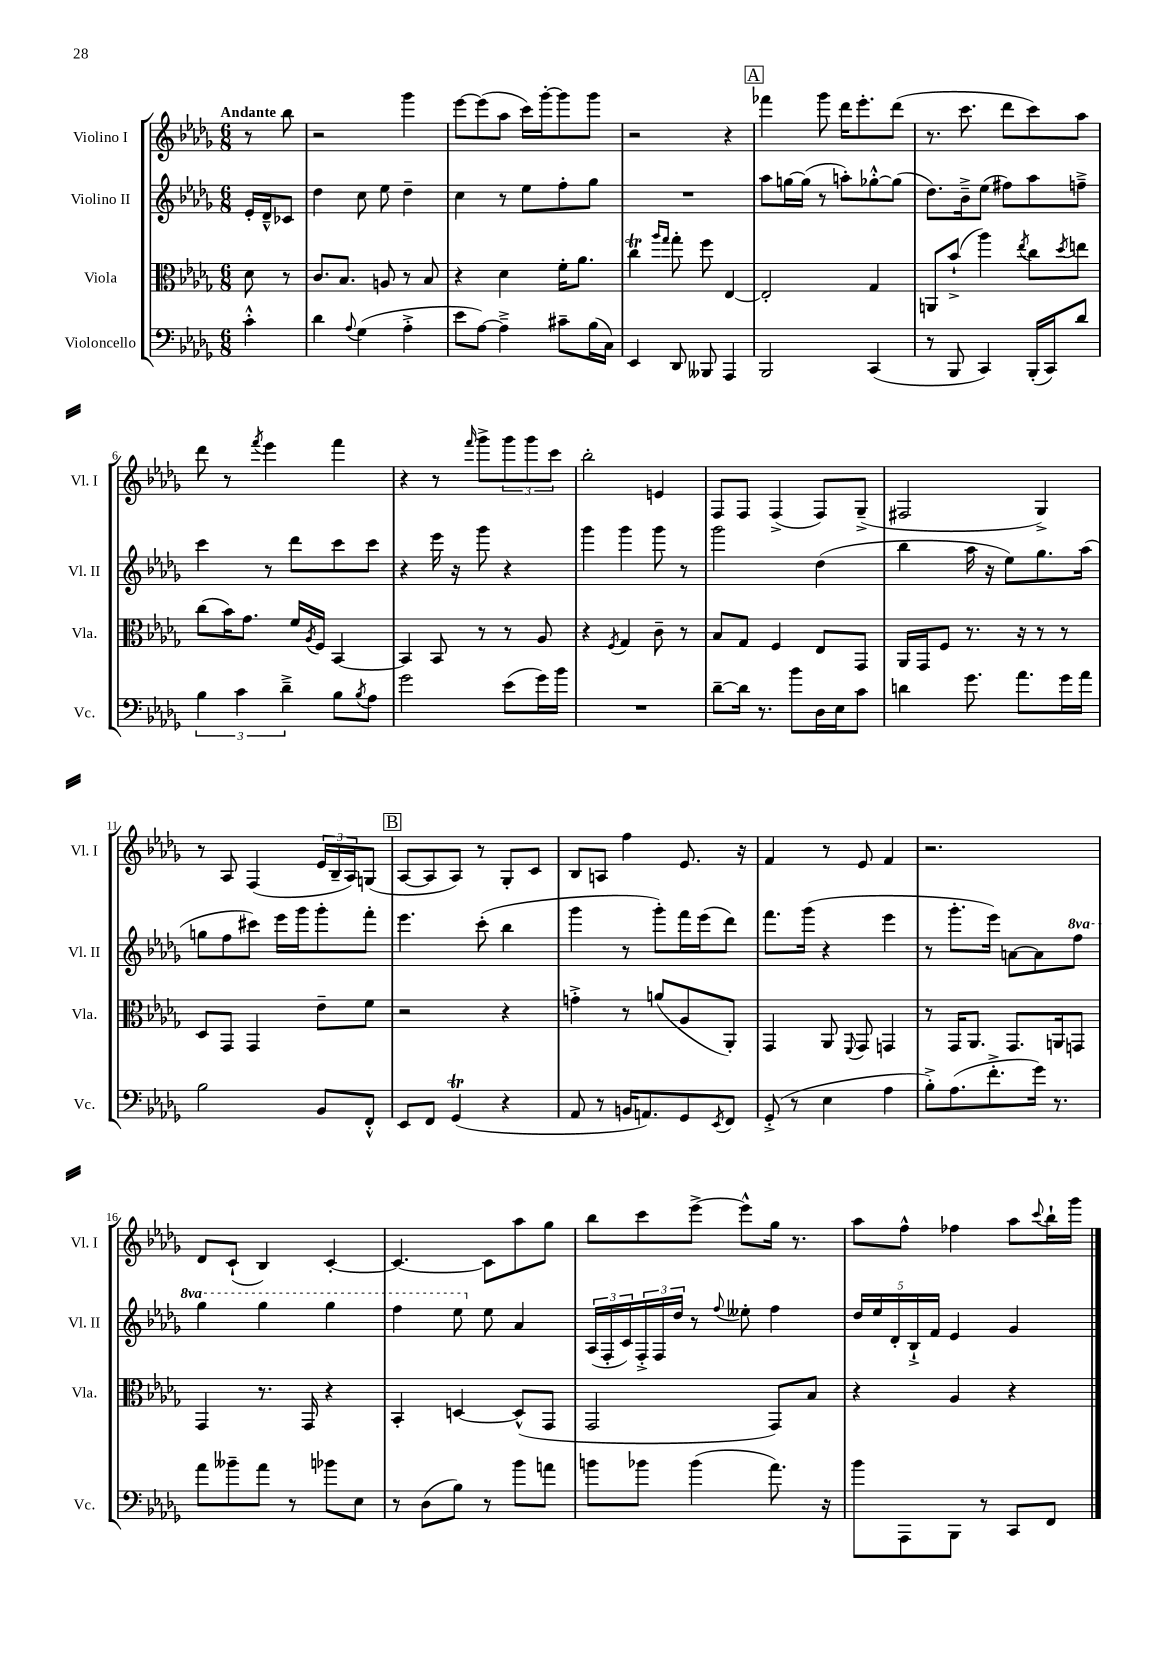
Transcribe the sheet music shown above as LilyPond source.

<<
\new StaffGroup <<
\new Staff = "s0" \with { instrumentName = "Violino I" shortInstrumentName = "Vl. I" } {
    \clef treble \key des \major \numericTimeSignature \time 6/8 \partial 4 \tempo "Andante"
    r8 bes''8 |
    r2 ges'''4 |
    ees'''8~ ees'''8( aes''8 c'''16) ges'''16~-. ges'''8 ges'''8 |
    r2 r4 |
    \mark \markup { \box "A" } fes'''4 ges'''8 des'''16 ees'''8.-. des'''8( |
    r8. c'''8. des'''8 c'''8) aes''8 |
    des'''8 r8 \acciaccatura { f'''8 } ees'''4 f'''4 |
    r4 r8 \grace { f'''16 } ges'''8-> \tuplet 3/2 { ges'''8 ges'''8 c'''8 } |
    bes''2-. e'4 |
    f8 f8 f4->( f8) ges8--->( |
    fis2 ges4->) |
    r8 aes8 f4( \tuplet 3/2 { ees'16 bes16-- aes16) } g8( |
    \mark \markup { \box "B" } aes8~ aes8 aes8) r8 ges8-. c'8 |
    bes8 a8 f''4 ees'8. r16 |
    f'4 r8 ees'8 f'4 |
    r2. |
    des'8 c'8-!( bes4) c'4~-. |
    c'4.~ c'8 aes''8 ges''8 |
    bes''8 c'''8 ees'''8~-> ees'''8-^ ges''16 r8. |
    aes''8 f''8-^ fes''4 aes''8 \appoggiatura { c'''8 } bes''16-! ges'''16 \bar "|." |
}
\new Staff = "s1" \with { instrumentName = "Violino II" shortInstrumentName = "Vl. II" } {
    \clef treble \key des \major \numericTimeSignature \time 6/8 \set Staff.ottavationMarkups = #ottavation-simple-ordinals \partial 4
    ees'16-. des'16---^ ces'8 |
    des''4 c''8 ees''8 des''4-- |
    c''4 r8 ees''8 f''8-. ges''8 |
    R2. |
    \mark \markup { \box "A" } aes''8 g''16~ g''16( r8 a''8-.) ges''8~-.-^ ges''8( |
    des''8.) bes'16---> ees''8( fis''8) aes''8 f''8---> |
    c'''4 r8 des'''8 c'''8 c'''8 |
    r4 ees'''16 r16 ges'''8 r4 |
    ges'''4 ges'''4 ges'''8 r8 |
    ges'''2 des''4( |
    bes''4 aes''16 r16 ees''8) ges''8. aes''16( |
    g''8 f''8 cis'''8) ees'''16 ges'''16 ges'''8-. f'''8-. |
    \mark \markup { \box "B" } ees'''4. c'''8-.( bes''4 |
    ges'''4 r8 ges'''8-.) f'''16 ees'''16( des'''8) |
    f'''8. ges'''16( r4 ees'''4 |
    r8 ges'''8.-. ees'''16) a'8~ a'8 \ottava #1 f'''8 |
    ges'''4 ges'''4 ges'''4 |
    f'''4 ees'''8 \ottava #0 ees''8 aes'4 |
    \tuplet 3/2 { aes16( f16-. c'16) } \tuplet 3/2 { f16-.-> f16 des''16 } r8 \appoggiatura { f''8 } eeses''8-. f''4 |
    \tuplet 5/4 { des''16 ees''16 des'16-. bes16-!-> f'16 } ees'4 ges'4 \bar "|." |
}
\new Staff = "s2" \with { instrumentName = "Viola" shortInstrumentName = "Vla." } {
    \clef alto \key des \major \numericTimeSignature \time 6/8 \partial 4
    des'8 r8 |
    c'8. bes8. a8 r8 bes8 |
    r4 des'4 f'16-. aes'8. |
    c''4\trill \grace { aes''16 ges''16 } ges''8-. f''8 ees4~ |
    \mark \markup { \box "A" } ees2-. ges4 |
    a,8 bes'8-!->( aes''4) \acciaccatura { ees''8 } c''8 \acciaccatura { des''8 } e''8 |
    c''8( bes'16) ges'8. f'16 \acciaccatura { aes8 } f16 bes,4~ |
    bes,4 bes,8 r8 r8 aes8 |
    r4 \acciaccatura { f8 } ges4 c'8-- r8 |
    bes8 ges8 f4 ees8 ges,8 |
    aes,16 ges,16 f8 r8. r16 r8 r8 |
    des8 ges,8 ges,4 ees'8-- f'8 |
    \mark \markup { \box "B" } r2 r4 |
    g'4-.-> r8 a'8( aes8 aes,8-.) |
    ges,4 aes,8 \appoggiatura { f,8 } ges,8 g,4 |
    r8 ges,16 aes,8. ges,8. a,16 g,8 |
    ges,4 r8. ges,16 r4 |
    bes,4-. d4~ d8-^( ges,8 |
    ges,2 ges,8) bes8 |
    r4 aes4 r4 \bar "|." |
}
\new Staff = "s3" \with { instrumentName = "Violoncello" shortInstrumentName = "Vc." } {
    \clef bass \key des \major \numericTimeSignature \time 6/8 \partial 4
    c'4-.-^ |
    des'4 \appoggiatura { aes8 } ges4( aes4-.-> |
    ees'8 aes8~) aes4---> cis'8-- bes16( c16) |
    ees,4 des,8 beses,,8 aes,,4 |
    \mark \markup { \box "A" } bes,,2 c,4( |
    r8 bes,,8 c,4) bes,,16-.( c,16) des'8 |
    \tuplet 3/2 { bes4 c'4 des'4---> } bes8 \acciaccatura { bes8 } aes8 |
    ges'2 ees'8( ges'16) bes'16 |
    R2. |
    des'8~-- des'16 r8. bes'8 des16 ees16 c'8 |
    d'4 ges'8. aes'8. ges'16 aes'16 |
    bes2 bes,8 f,8-.-^ |
    \mark \markup { \box "B" } ees,8 f,8 ges,4\trill( r4 |
    aes,8 r8 b,16 a,8.) ges,8 \acciaccatura { ees,8 } f,8 |
    ges,8-.->( r8 ees4 aes4 |
    bes8-.->) aes8.( f'8.-.-> ges'16) r8. |
    aes'8 beses'8-- aes'8 r8 bes'8 ees8 |
    r8 des8( bes8) r8 bes'8 a'8 |
    b'8 bes'8 bes'4( aes'8.) r16 |
    bes'8 aes,,8 bes,,8 r8 c,8 f,8 \bar "|." |
}
>>
>>
